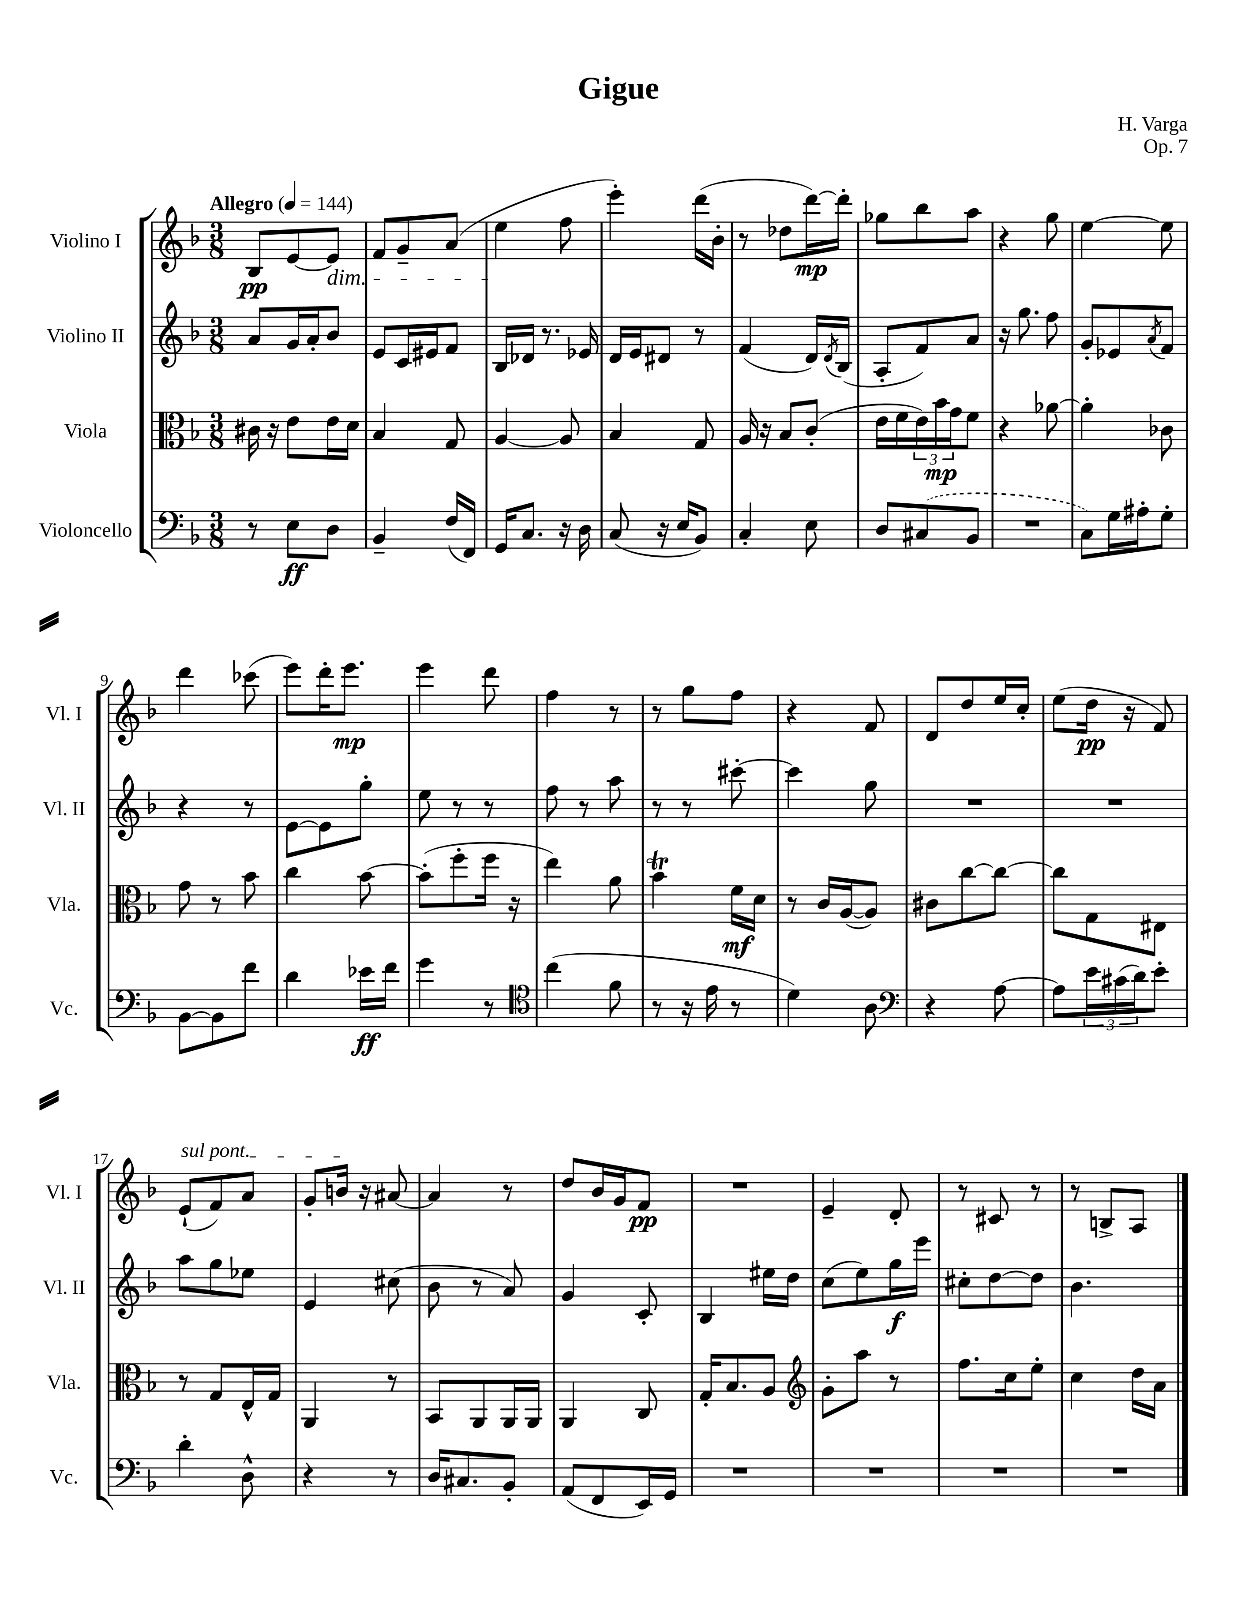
\header { title = "Gigue" composer = "H. Varga" opus = "Op. 7" }
<<
\new StaffGroup <<
\new Staff = "s0" \with { instrumentName = "Violino I" shortInstrumentName = "Vl. I" } {
    \clef treble \key f \major \numericTimeSignature \time 3/8 \tempo "Allegro" 4 = 144
    bes8\pp e'8~ e'8\dim |
    f'8 g'8-- a'8( |
    e''4\! f''8 |
    e'''4-.) d'''16( bes'16-. |
    r8 des''8 d'''16~\mp) d'''16-. |
    ges''8 bes''8 a''8 |
    r4 g''8 |
    e''4~ e''8 |
    d'''4 ces'''8( |
    e'''8) d'''16-. e'''8.\mp |
    e'''4 d'''8 |
    f''4 r8 |
    r8 g''8 f''8 |
    r4 f'8 |
    d'8 d''8 e''16 c''16-. |
    e''8( d''16\pp r16 f'8) |
    \once \override TextSpanner.bound-details.left.text = \markup { \italic "sul pont." } e'8-!\startTextSpan( f'8) a'8 |
    g'8-. b'16\stopTextSpan r16 ais'8~ |
    ais'4 r8 |
    d''8 bes'16 g'16 f'8\pp |
    R4. |
    e'4-- d'8-. |
    r8 cis'8 r8 |
    r8 b8-> a8 \bar "|." |
}
\new Staff = "s1" \with { instrumentName = "Violino II" shortInstrumentName = "Vl. II" } {
    \clef treble \key f \major \numericTimeSignature \time 3/8
    a'8 g'16 a'16-. bes'8 |
    e'8 c'16 eis'16 f'8 |
    bes16 des'16 r8. ees'16 |
    d'16 e'16 dis'8 r8 |
    f'4( d'16) \acciaccatura { d'8 } bes16( |
    a8-. f'8) a'8 |
    r16 g''8. f''8 |
    g'8-. ees'8 \acciaccatura { a'8 } f'8 |
    r4 r8 |
    e'8~ e'8 g''8-. |
    e''8 r8 r8 |
    f''8 r8 a''8 |
    r8 r8 cis'''8~-. |
    cis'''4 g''8 |
    R4. |
    R4. |
    a''8 g''8 ees''8 |
    e'4 cis''8( |
    bes'8 r8 a'8) |
    g'4 c'8-. |
    bes4 eis''16 d''16 |
    c''8( e''8) g''16\f e'''16 |
    cis''8-. d''8~ d''8 |
    bes'4. \bar "|." |
}
\new Staff = "s2" \with { instrumentName = "Viola" shortInstrumentName = "Vla." } {
    \clef alto \key f \major \numericTimeSignature \time 3/8
    cis'16 r16 e'8 e'16 d'16 |
    bes4 g8 |
    a4~ a8 |
    bes4 g8 |
    a16 r16 bes8 c'8-.( |
    e'16 f'16 \tuplet 3/2 { e'16) bes'16\mp g'16 } f'8 |
    r4 aes'8~ |
    aes'4-. ces'8 |
    g'8 r8 bes'8 |
    c''4 bes'8~ |
    bes'8-.( f''8-. f''16 r16 |
    e''4) a'8 |
    bes'4\trill f'16\mf d'16 |
    r8 c'16 a16~( a8) |
    cis'8 c''8~ c''8~ |
    c''8 g8 eis8 |
    r8 g8 e16-^ g16 |
    a,4 r8 |
    bes,8 a,8 a,16 a,16 |
    a,4 c8 |
    g16-. bes8. a8 |
    \clef treble g'8-. a''8 r8 |
    f''8. c''16 e''8-. |
    c''4 d''16 a'16 \bar "|." |
}
\new Staff = "s3" \with { instrumentName = "Violoncello" shortInstrumentName = "Vc." } {
    \clef bass \key f \major \numericTimeSignature \time 3/8
    r8 e8\ff d8 |
    bes,4-- f16( f,16) |
    g,16 c8. r16 d16 |
    c8( r16 e16 bes,8) |
    c4-. e8 |
    d8 \once \slurDashed cis8( bes,8 |
    R4. |
    c8) g16 ais16-. g8-. |
    bes,8~ bes,8 f'8 |
    d'4 ees'16\ff f'16 |
    g'4 r8 |
    \clef tenor c''4( f'8 |
    r8 r16 e'16 r8 |
    d'4) a8 |
    \clef bass r4 a8~ |
    a8 \tuplet 3/2 { e'16 cis'16( d'16) } e'8-. |
    d'4-. d8-^ |
    r4 r8 |
    d16 cis8. bes,8-. |
    a,8( f,8 e,16) g,16 |
    R4. |
    R4. |
    R4. |
    R4. \bar "|." |
}
>>
>>
